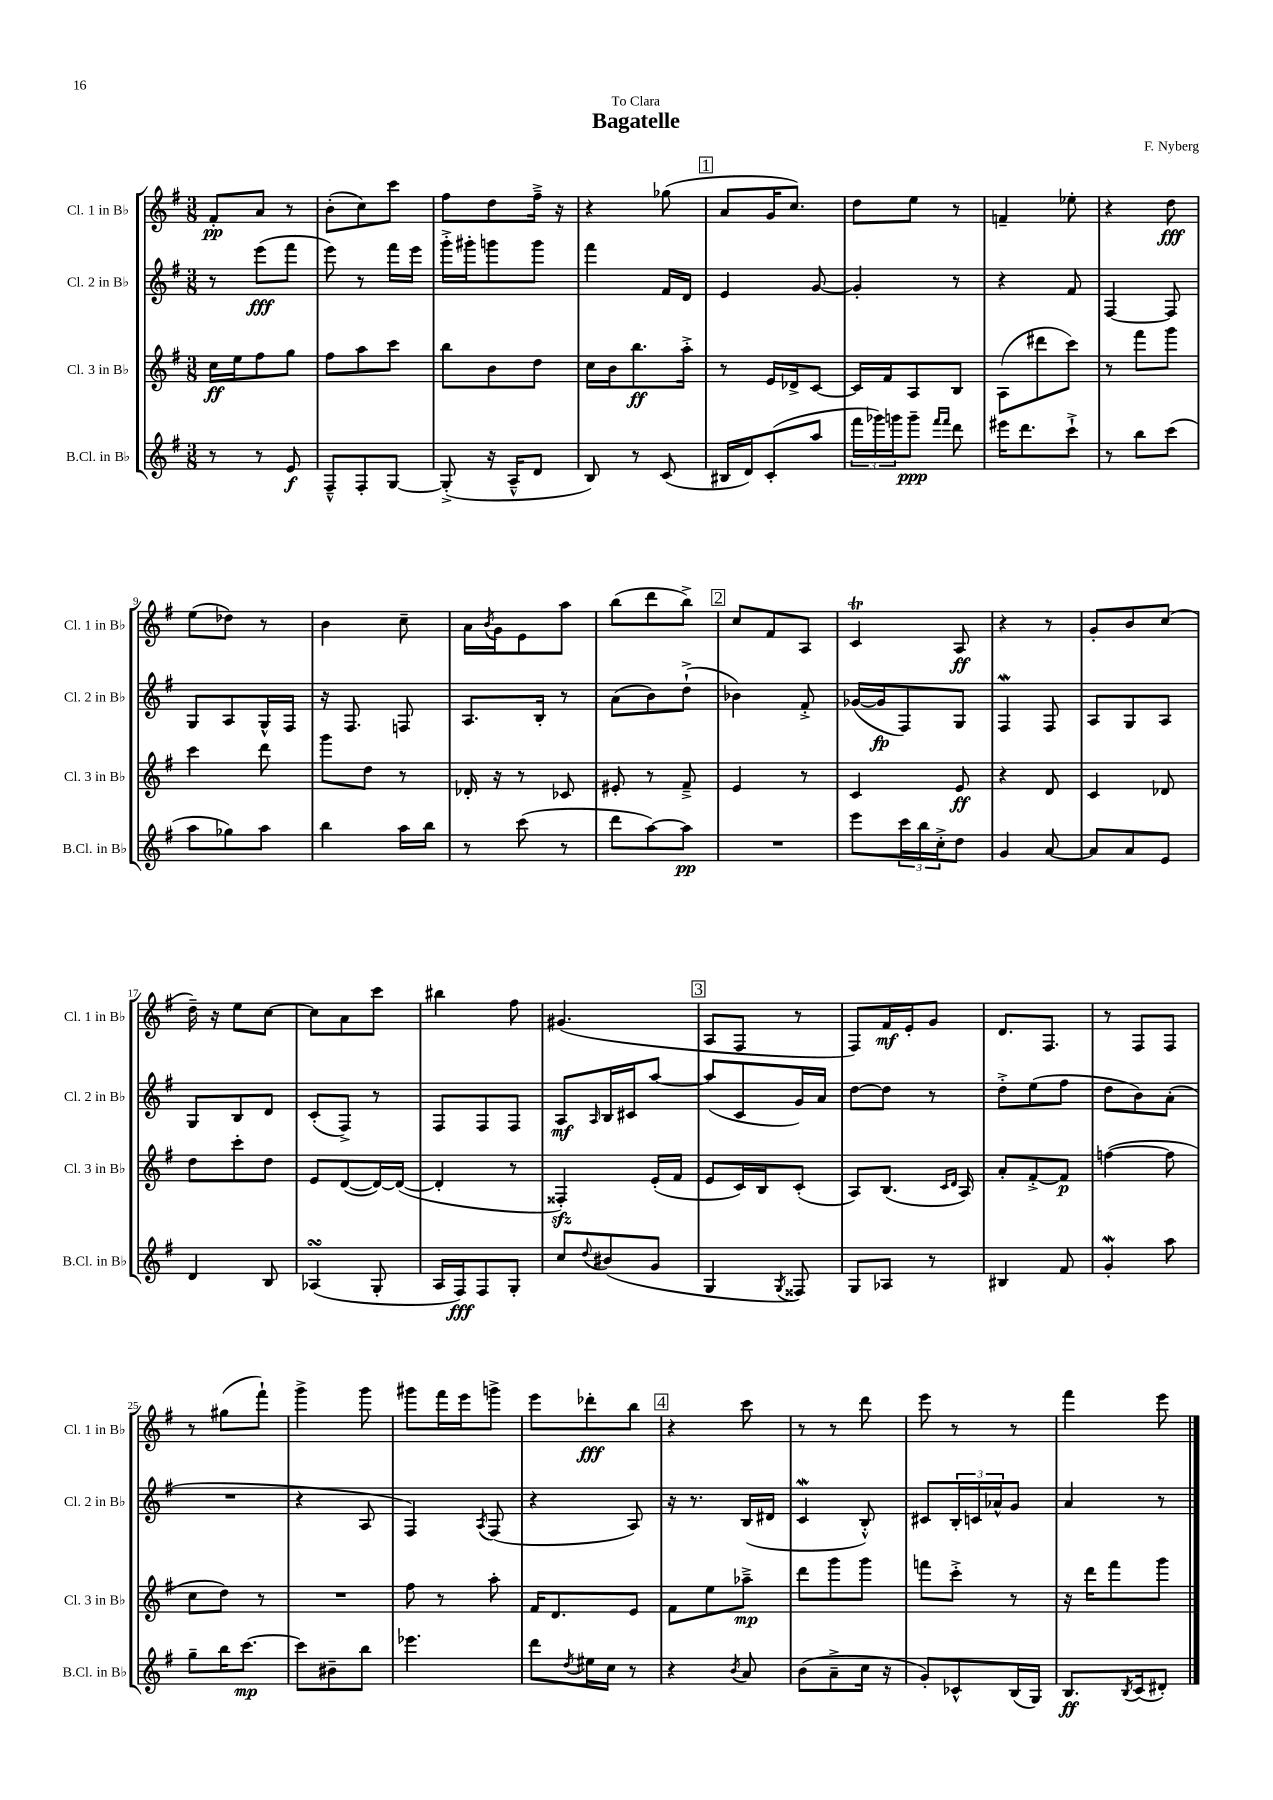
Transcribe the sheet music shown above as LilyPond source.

\header { title = "Bagatelle" composer = "F. Nyberg" dedication = "To Clara" }
<<
\new StaffGroup <<
\new Staff = "s0" \with { instrumentName = "Cl. 1 in Bb" shortInstrumentName = "Cl. 1 in Bb" } {
    \clef treble \key g \major \numericTimeSignature \time 3/8
    fis'8-.\pp a'8 r8 |
    b'8-.( c''8) c'''8 |
    fis''8 d''8 fis''16---> r16 |
    r4 ges''8( |
    \mark \markup { \box "1" } a'8 g'16 c''8.) |
    d''8 e''8 r8 |
    f'4-- ees''8-. |
    r4 d''8\fff |
    e''8( des''8) r8 |
    b'4 c''8-- |
    a'16 \acciaccatura { b'8 } g'16 e'8 a''8 |
    b''8( d'''8 b''8->) |
    \mark \markup { \box "2" } c''8 fis'8 a8 |
    c'4\trill a8\ff |
    r4 r8 |
    g'8-. b'8 c''8( |
    d''16--) r16 e''8 c''8~ |
    c''8 a'8 c'''8 |
    bis''4 fis''8 |
    gis'4.( |
    \mark \markup { \box "3" } a8 fis8 r8 |
    fis8) fis'16\mf e'16-. g'8 |
    d'8. fis8. |
    r8 fis8 fis8 |
    r8 gis''8( fis'''8-!) |
    g'''4-> g'''8 |
    gis'''8 fis'''16 e'''16 g'''8-> |
    e'''8 des'''8-.\fff b''8 |
    \mark \markup { \box "4" } r4 c'''8 |
    r8 r8 d'''8 |
    e'''8 r8 r8 |
    fis'''4 e'''8 \bar "|." |
}
\new Staff = "s1" \with { instrumentName = "Cl. 2 in Bb" shortInstrumentName = "Cl. 2 in Bb" } {
    \clef treble \key g \major \numericTimeSignature \time 3/8
    r8 e'''8\fff( fis'''8 |
    e'''8) r8 fis'''16 e'''16 |
    g'''16-.-> gis'''16-. g'''8 g'''8 |
    fis'''4 fis'16 d'16 |
    \mark \markup { \box "1" } e'4 g'8~ |
    g'4-. r8 |
    r4 fis'8 |
    fis4~ fis8 |
    g8 a8 g16-^ fis16 |
    r16 fis8. f8 |
    a8. b16-. r8 |
    a'8( b'8) d''8-!->( |
    \mark \markup { \box "2" } bes'4) fis'8-.-> |
    ges'16~( ges'16\fp fis8) g8 |
    fis4\mordent fis8 |
    a8 g8 a8 |
    g8 b8 d'8 |
    c'8-.( fis8->) r8 |
    fis8 fis8 fis8 |
    a8\mf \grace { a16 } b16 cis'16 a''8~ |
    \mark \markup { \box "3" } a''8( c'8 g'16) a'16 |
    d''8~ d''8 r8 |
    d''8-.-> e''8( fis''8 |
    d''8 b'8) a'8-.( |
    R4. |
    r4 a8 |
    fis4) \acciaccatura { a8 } fis8( |
    r4 a8) |
    \mark \markup { \box "4" } r16 r8. b16( dis'16 |
    c'4\mordent b8-.-^) |
    cis'8 \tuplet 3/2 { b16-. c'16 aes'16-^ } g'8 |
    a'4 r8 \bar "|." |
}
\new Staff = "s2" \with { instrumentName = "Cl. 3 in Bb" shortInstrumentName = "Cl. 3 in Bb" } {
    \clef treble \key g \major \numericTimeSignature \time 3/8
    c''16\ff e''16 fis''8 g''8 |
    fis''8 a''8 c'''8 |
    b''8 b'8 d''8 |
    c''16 b'16 b''8.\ff a''16-.-> |
    \mark \markup { \box "1" } r8 e'16 des'16-> c'8~ |
    c'16 fis'16 a8 b8 |
    a8( dis'''8 c'''8) |
    r8 fis'''8 g'''8 |
    c'''4 d'''8 |
    g'''8 d''8 r8 |
    des'16-. r16 r8 ces'8 |
    eis'8-. r8 fis'8---> |
    \mark \markup { \box "2" } e'4 r8 |
    c'4 e'8\ff |
    r4 d'8 |
    c'4 des'8 |
    d''8 c'''8-. d''8 |
    e'8 d'8~( d'16~) d'16~( |
    d'4-. r8 |
    fisis4-.\sfz) e'16-.( fis'16 |
    \mark \markup { \box "3" } e'8 c'16) b16 c'8-.( |
    a8) b8.( \grace { c'16 d'16 } a16) |
    a'8-. fis'8~-.-> fis'8\p |
    f''4~( f''8 |
    c''8 d''8) r8 |
    R4. |
    fis''8 r8 a''8-. |
    fis'16 d'8. e'8 |
    \mark \markup { \box "4" } fis'8 e''8 aes''8--->\mp |
    d'''8 g'''8 g'''8 |
    f'''8 c'''8-.-> r8 |
    r16 d'''16 fis'''8 g'''8 \bar "|." |
}
\new Staff = "s3" \with { instrumentName = "B.Cl. in Bb" shortInstrumentName = "B.Cl. in Bb" } {
    \clef treble \key g \major \numericTimeSignature \time 3/8
    r8 r8 e'8\f |
    fis8---^ fis8-. g8~ |
    g8-.->( r16 a16---^ d'8 |
    b8) r8 c'8( |
    \mark \markup { \box "1" } bis16 d'16) c'8-.( a''8 |
    \tuplet 3/2 { fis'''16 ges'''16) g'''16 } g'''8--\ppp \grace { fis'''16 fis'''16 } d'''8 |
    eis'''16 d'''8. c'''8-!-> |
    r8 b''8 c'''8( |
    a''8 ges''8) a''8 |
    b''4 a''16 b''16 |
    r8 c'''8( r8 |
    d'''8 a''8~) a''8\pp |
    \mark \markup { \box "2" } R4. |
    e'''8 \tuplet 3/2 { c'''16 b''16 c''16-.-> } d''8 |
    g'4 a'8~ |
    a'8 a'8 e'8 |
    d'4 b8 |
    aes4\turn( g8-. |
    a16 fis16\fff) fis8 g8-. |
    c''8 \appoggiatura { d''8 } bis'8( g'8 |
    \mark \markup { \box "3" } g4 \acciaccatura { g8 } fisis8) |
    g8 aes8 r8 |
    bis4 fis'8 |
    g'4-.\mordent a''8 |
    g''8-- b''16 c'''8.~\mp |
    c'''8 bis'8-- b''8 |
    ees'''4. |
    d'''8 \acciaccatura { d''8 } eis''16 c''16 r8 |
    \mark \markup { \box "4" } r4 \acciaccatura { b'8 } a'8 |
    b'8( a'8---> c''16 r16 |
    g'8-.) ces'8-^ b16( g16) |
    b8.\ff \acciaccatura { b8 } c'16( dis'8-.) \bar "|." |
}
>>
>>
